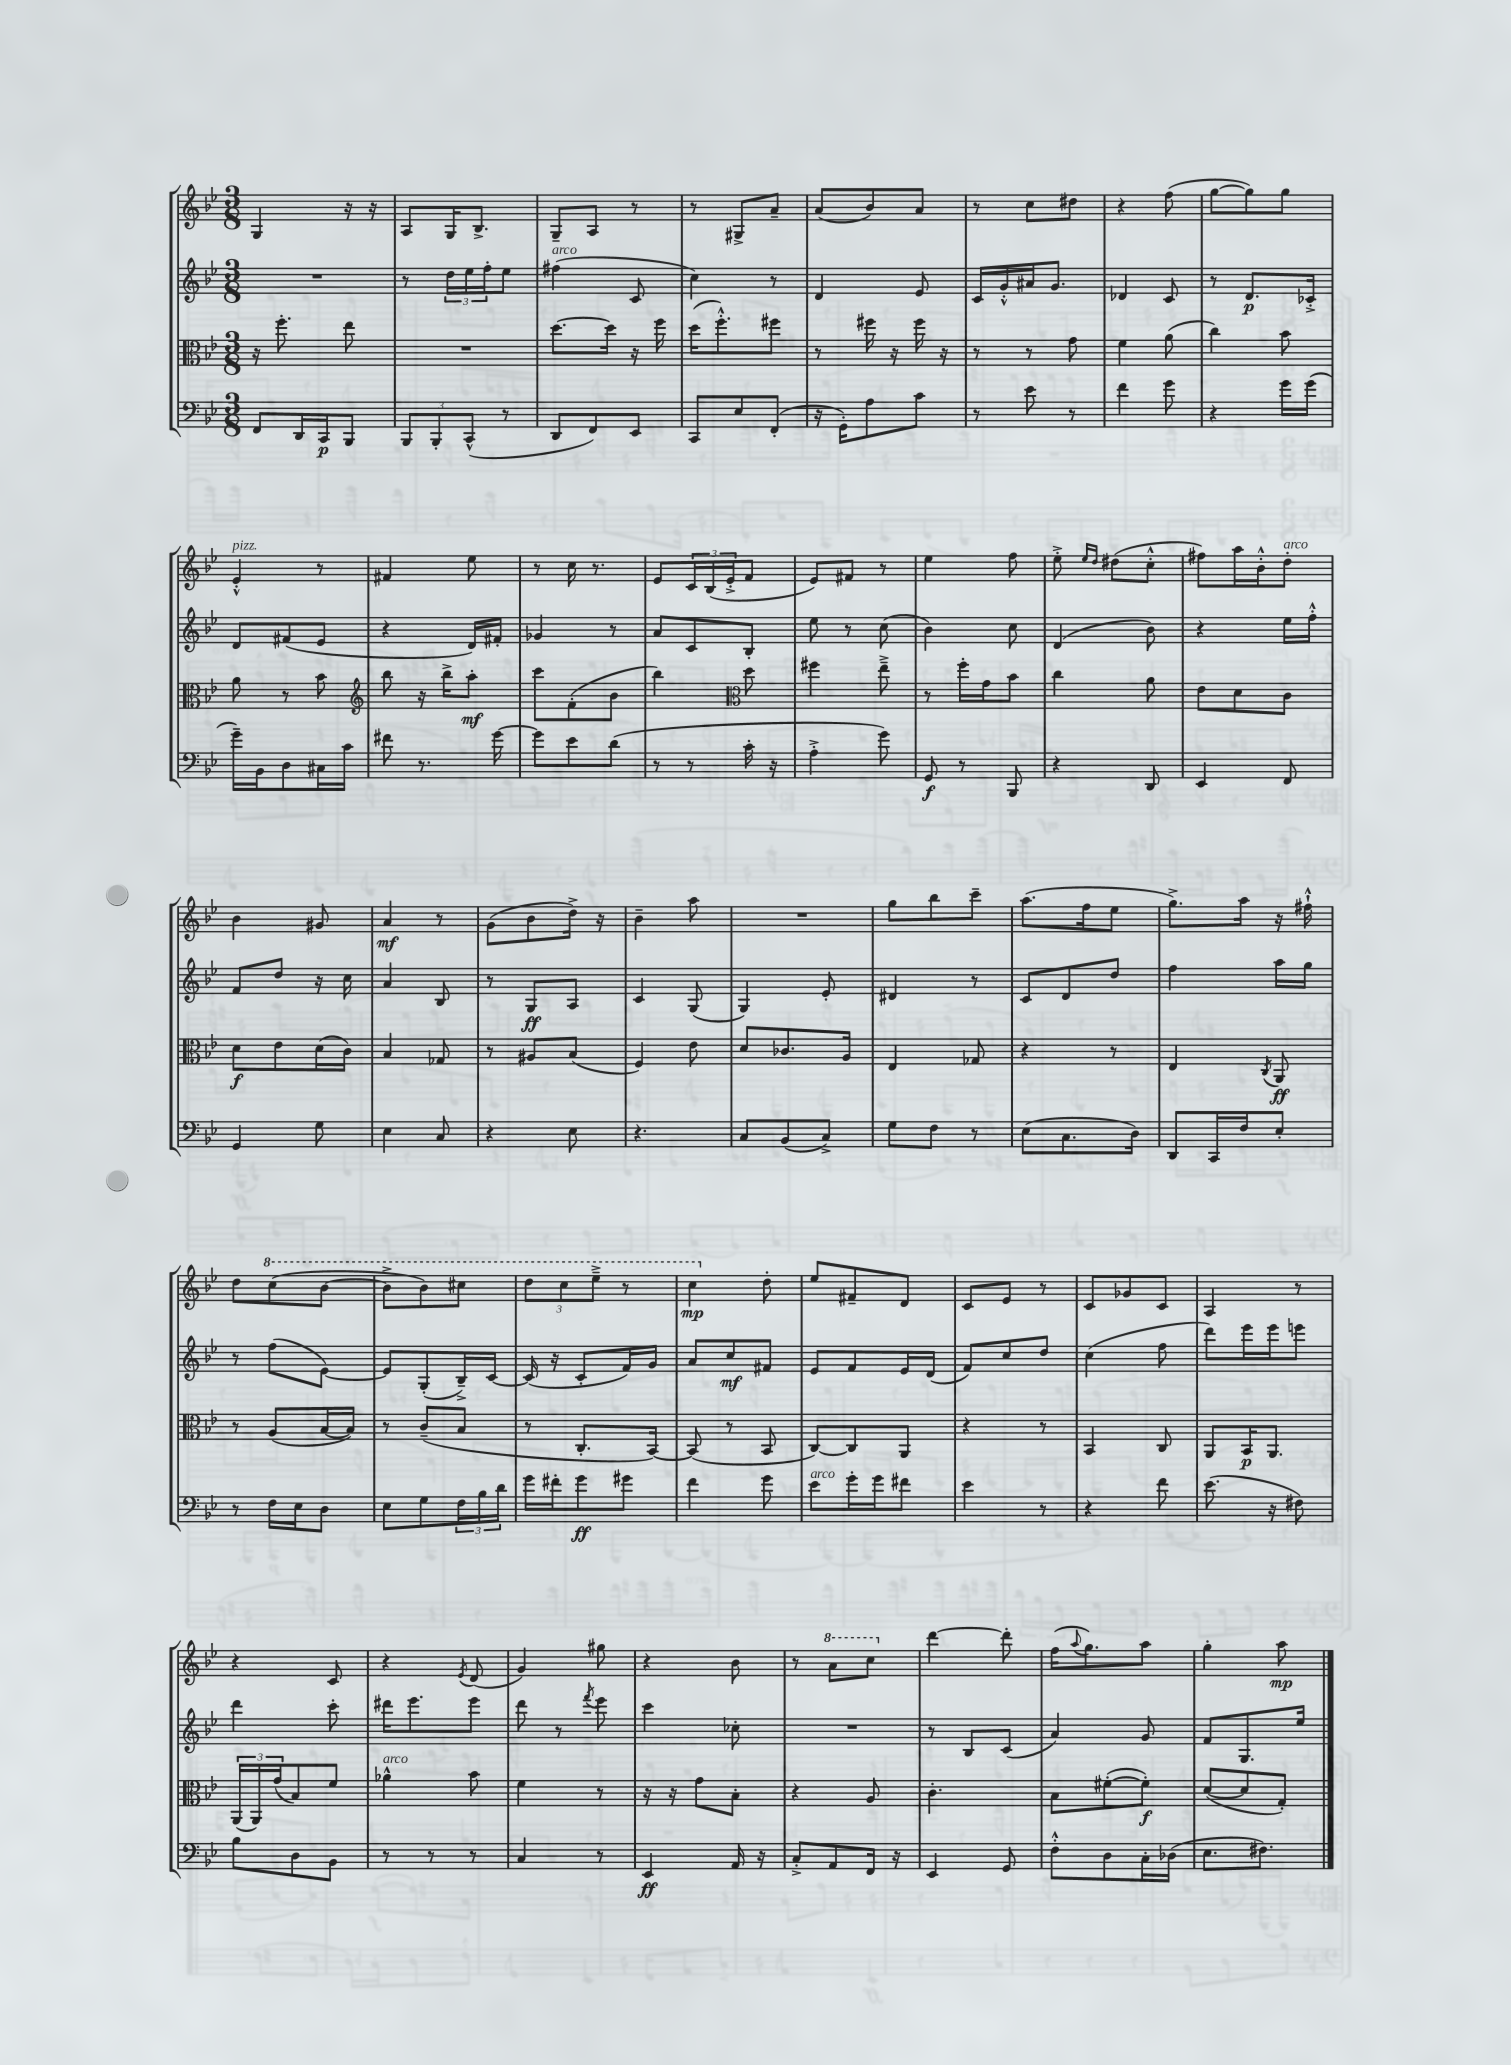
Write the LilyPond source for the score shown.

<<
\new StaffGroup <<
\new Staff = "s0" {
    \clef treble \key bes \major \numericTimeSignature \time 3/8
    g4 r16 r16 |
    a8 g16 bes8.-> |
    g8-- a8 r8 |
    r8 gis8-> a'8-- |
    a'8( bes'8) a'8 |
    r8 c''8 dis''8 |
    r4 f''8( |
    g''8~ g''8) g''8 |
    ees'4-.-^^\markup { \italic "pizz." } r8 |
    fis'4 ees''8 |
    r8 c''16 r8. |
    ees'8 \tuplet 3/2 { c'16 bes16( ees'16-.-> } f'8 |
    ees'8) fis'8 r8 |
    ees''4 f''8 |
    ees''8-.-> \grace { ees''16 d''16 } dis''8( c''8-.-^ |
    fis''8) a''16 bes'16-.-^ d''8-.^\markup { \italic "arco" } |
    bes'4 gis'8 |
    a'4\mf r8 |
    g'8( bes'8 d''16->) r16 |
    bes'4-- a''8 |
    R4. |
    g''8 bes''8 c'''8-- |
    a''8.( f''16 ees''8 |
    g''8.->) a''16 r16 fis''16-!-^ |
    d''8 \ottava #1 c'''8( bes''8~ |
    bes''8-> bes''8) cis'''8 |
    \tuplet 3/2 { d'''8 c'''8 ees'''8---> } r8 |
    c'''4\mp \ottava #0 d''8-. |
    ees''8 fis'8-- d'8 |
    c'8 ees'8 r8 |
    c'8 ges'8 c'8 |
    a4 r8 |
    r4 c'8 |
    r4 \acciaccatura { ees'8 } d'8( |
    g'4) gis''8 |
    r4 bes'8 |
    r8 \ottava #1 a''8 c'''8 \ottava #0 |
    d'''4~ d'''8-. |
    f''16( \appoggiatura { a''8 } g''8.) a''8 |
    g''4-. a''8\mp \bar "|." |
}
\new Staff = "s1" {
    \clef treble \key bes \major \numericTimeSignature \time 3/8
    R4. |
    r8 \tuplet 3/2 { d''16 ees''16 f''16-. } ees''8 |
    fis''4^\markup { \italic "arco" }( c'8 |
    c''4) r8 |
    d'4 ees'8 |
    c'16 g'16-.-^ ais'16 g'8. |
    des'4 c'8 |
    r8 d'8.\p ces'16-.-> |
    d'8 fis'8( ees'8 |
    r4 d'16) fis'16-. |
    ges'4 r8 |
    a'8 c'8 bes8-. |
    ees''8 r8 c''8( |
    bes'4) c''8 |
    d'4( bes'8) |
    r4 ees''16 f''16-.-^ |
    f'8 d''8 r16 c''16 |
    a'4 bes8 |
    r8 g8\ff a8 |
    c'4 g8( |
    g4) ees'8-. |
    dis'4 r8 |
    c'8 d'8 d''8 |
    f''4 a''16 g''16 |
    r8 f''8( ees'8~) |
    ees'8 g8-.( bes16--->) c'16~ |
    c'16( r16 c'8-. f'16) g'16 |
    a'8 c''8\mf fis'8 |
    ees'8 f'8 ees'16 d'16( |
    f'8) c''8 d''8 |
    c''4( f''8 |
    d'''8) ees'''16 ees'''16 e'''8 |
    d'''4 c'''8-. |
    dis'''16 ees'''8. ees'''8 |
    d'''8 r8 \acciaccatura { f'''8 } ees'''8 |
    c'''4 ces''8-. |
    R4. |
    r8 bes8 c'8( |
    a'4) g'8 |
    f'8 g8. ees''16 \bar "|." |
}
\new Staff = "s2" {
    \clef alto \key bes \major \numericTimeSignature \time 3/8
    r16 f''8.-. ees''8 |
    R4. |
    d''8.~ d''16 r16 f''16 |
    d''16( f''8.-.-^) fis''8 |
    r8 fis''16 r16 fis''16 r16 |
    r8 r8 g'8 |
    f'4 a'8( |
    c''4) bes'8 |
    a'8 r8 bes'8 |
    \clef treble bes''8 r16 bes''16-> a''8-.\mf |
    c'''8 f'8-.( bes'8 |
    bes''4) \clef alto d''8 |
    fis''4 ees''8---> |
    r8 f''16-. g'16 bes'8 |
    c''4 a'8 |
    ees'8 d'8 c'8 |
    d'8\f ees'8 d'16( c'16) |
    bes4 ges8 |
    r8 ais8 bes8( |
    f4) ees'8 |
    d'8 ces'8. a16 |
    ees4 ges8 |
    r4 r8 |
    ees4 \acciaccatura { c8 } a,8\ff |
    r8 a8( bes16~ bes16) |
    r8 c'8--( bes8 |
    r8 c8.-. bes,16~) |
    bes,8( r8 bes,8 |
    c8~) c8 a,8 |
    r4 r8 |
    bes,4 c8 |
    a,8 bes,16\p a,8. |
    \tuplet 3/2 { a,16( a,16) g'16( } bes8) f'8 |
    aes'4-^^\markup { \italic "arco" } bes'8 |
    f'4 r8 |
    r16 r16 g'8 bes8-. |
    r4 a8 |
    c'4.-. |
    bes8 fis'8~-.( fis'8-.\f) |
    d'8~( d'8 g8-.) \bar "|." |
}
\new Staff = "s3" {
    \clef bass \key bes \major \numericTimeSignature \time 3/8
    f,8 d,16 c,16\p bes,,8 |
    \tuplet 3/2 { bes,,8 bes,,8-. c,8-^( } r8 |
    d,8 f,8) ees,8 |
    c,8 ees8 f,8-.( |
    r16 g,16-.) a8 c'8 |
    r8 ees'8 r8 |
    f'4 g'8 |
    r4 g'16 g'16( |
    g'16--) bes,16 d8 cis16 c'16 |
    fis'8 r8. g'16~ |
    g'8 ees'8 d'8( |
    r8 r8 c'16-. r16 |
    a4-.-> g'8) |
    g,8\f r8 bes,,8 |
    r4 d,8 |
    ees,4 f,8 |
    g,4 g8 |
    ees4 c8 |
    r4 ees8 |
    r4. |
    c8 bes,8( c8->) |
    g8 f8 r8 |
    ees8( c8. d16) |
    d,8 c,16 f16 ees8-. |
    r8 f16 ees16 d8 |
    ees8 g8 \tuplet 3/2 { f16 bes16 d'16 } |
    g'16 fis'16-. g'8\ff gis'8 |
    f'4 g'8 |
    ees'8^\markup { \italic "arco" } g'16-. g'16 fis'8 |
    ees'4 r8 |
    r4 f'8 |
    ees'8.( r16 fis8) |
    bes8 d8 bes,8 |
    r8 r8 r8 |
    c4 r8 |
    ees,4\ff a,16 r16 |
    c8-.-> a,8 f,16 r16 |
    ees,4 g,8 |
    f8-.-^ d8 c16-. des16( |
    ees8. fis8.) \bar "|." |
}
>>
>>
\layout { \context { \Score \remove "Bar_number_engraver" } }
